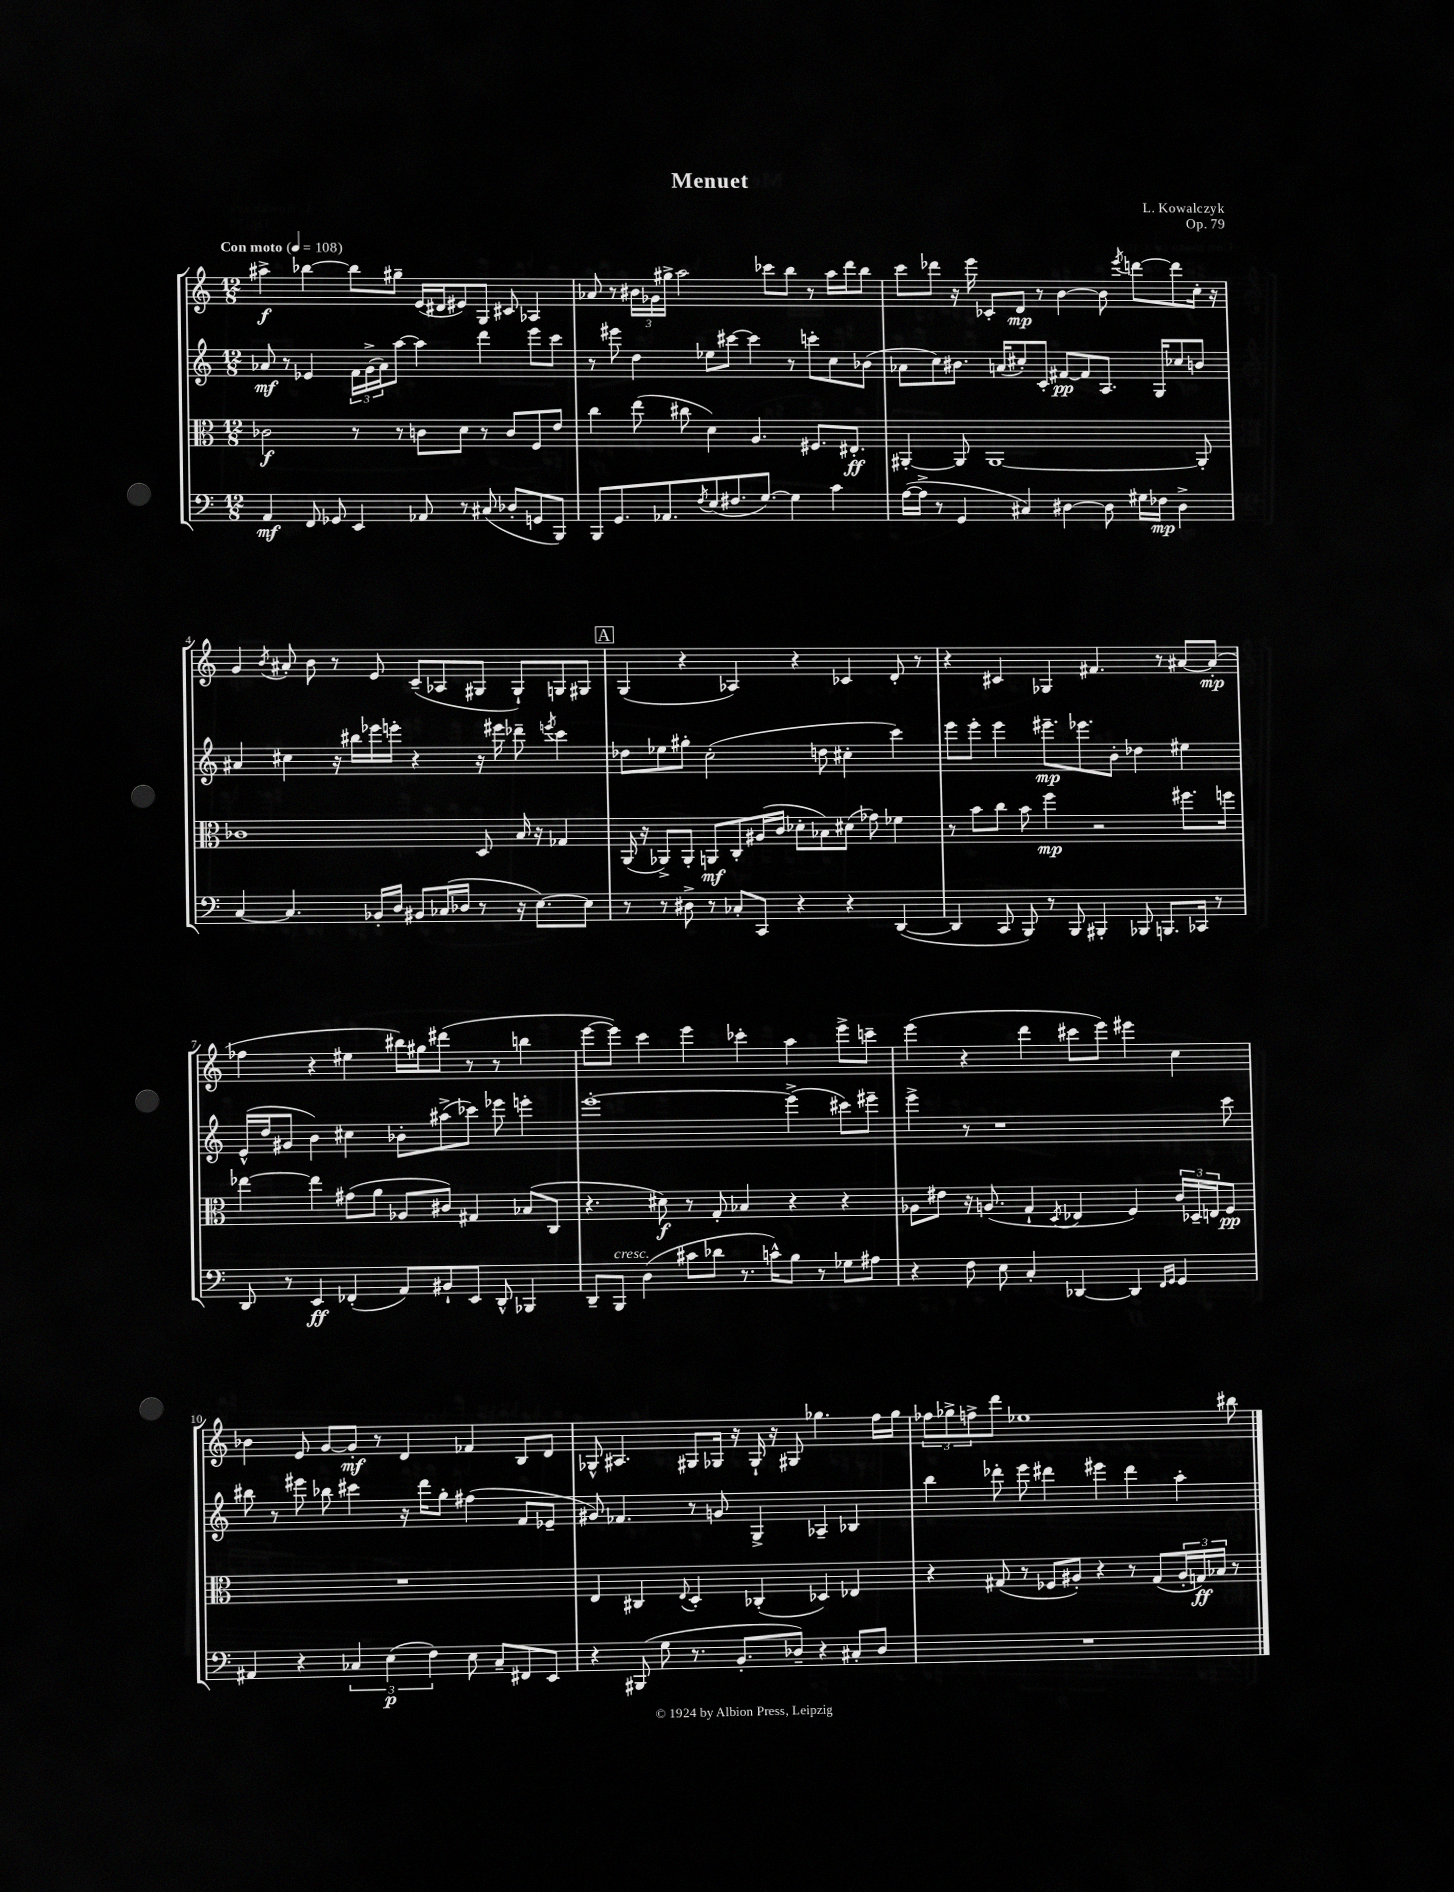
\header { title = "Menuet" composer = "L. Kowalczyk" opus = "Op. 79" }
<<
\new StaffGroup <<
\new Staff = "s0" {
    \clef treble \key c \major \numericTimeSignature \time 12/8 \tempo "Con moto" 4 = 108
    ais''4->\f bes''4~ bes''8 gis''8-- e'16( dis'16 eis'8) g8 cis'8 aes4 |
    aes'8 r8 \tuplet 3/2 { bis'16 ges'16 gis''16-> } a''2 ces'''8 b''8 r8 a''16 d'''16 b''8 |
    c'''8 des'''8 r16 e'''16 ces'8-. d'8\mp r8 b'4~ b'8 \acciaccatura { e'''8 } d'''8~ d'''8 c''16-. r16 |
    g'4 \acciaccatura { b'8 } ais'8-. b'8 r8 e'8 c'8--( aes8 gis8 gis8-!) g8 gis8 |
    \mark \markup { \box "A" } g4( r4 aes4) r4 ces'4 d'8-. r8 |
    r4 cis'4 ges4 fis'4. r8 ais'8~ ais'8-.\mp( |
    fes''4 r4 eis''4 bis''16) gis''16 dis'''8( r8 r8 b''4 |
    e'''8~ e'''8) c'''4 e'''4 ces'''4-. a''4 e'''8-> c'''8-- |
    e'''4( r4 d'''4 cis'''8 e'''8) eis'''4 c''4 |
    bes'4 e'8 g'8~ g'8-.\mf r8 d'4 fes'4 b8 d'8 |
    ges8-^ ais4. gis8 ges16 r16 ges16-! r16 gis8 ges''4. f''16 ges''16 |
    \tuplet 3/2 { fes''8 ges''8-> f''8-> } d'''8 ees''1 bis''8 \bar "|." |
}
\new Staff = "s1" {
    \clef treble \key c \major \numericTimeSignature \time 12/8
    aes'8\mf r8 ees'4 \tuplet 3/2 { f'16 g'16->( aes'16) } a''8~ a''4 d'''4 e'''8 c'''8 |
    r8 eis'''8 d''4 ees''8 cis'''8~ cis'''4 r8 c'''8-. c''8 bes'8( |
    aes'8 c''8) bis'8. a'16( cis''8-.) c'8-. fis'8~\pp fis'8 a8. g16 ces''8 b'8 |
    ais'4 cis''4 r16 bis''16 ees'''16 e'''16-. r4 r16 eis'''16 des'''8-- \acciaccatura { e'''8 } c'''4 |
    \mark \markup { \box "A" } des''8 ees''8 gis''8-. c''2-.( d''8 cis''4-. c'''4) |
    e'''8 e'''8-. e'''4 eis'''8.--\mp ees'''8. b'8-. des''4 eis''4 |
    e'16-^( d''16 gis'8 b'4) cis''4 bes'8-. ais''8->( ces'''8) ees'''8 e'''4-. |
    e'''1~-. e'''4->( cis'''8) eis'''8-- |
    e'''4-> r8 r1 c'''8 |
    bis''8 r8 eis'''8 bes''8 cis'''4 r16 d'''16 g''8-. fis''4( f'8 ees'8-- |
    gis'8) fes'4. r8 g'8 g4-> aes4-- bes4 |
    b''4 des'''8-. e'''8 dis'''4 eis'''4 dis'''4 a''4-. \bar "|." |
}
\new Staff = "s2" {
    \clef alto \key c \major \numericTimeSignature \time 12/8
    ces'2\f r8 r8 c'8 d'8 r8 c'8 f8 e'8 |
    c''4 e''8( cis''8 d'4) a4. fis8. eis8.-.\ff |
    ais,4~-. ais,8 ais,1~ ais,8-. |
    ces'1 d8 b16 r16 ges4 |
    \mark \markup { \box "A" } a,16( r16 aes,8->) aes,8-. a,8\mf c8-. ais16( c'16 des'8-. bes8) dis'8( ges'8) fes'4 |
    r8 b'8 c''8 b'8 f''4\mp r2 fis''8. f''16 |
    ees''4~ ees''4 gis'8( a'8 aes8 cis'8) gis4 bes8( c8 |
    r4. dis'8\f) r8 g8-. bes4 r4 r4 |
    aes8 eis'8 r16 a8.( g4-! \acciaccatura { d8 } ees4 f4) \tuplet 3/2 { c'16 des16-- e16 } f8\pp |
    R1. |
    e4 cis4 \appoggiatura { e8 } d4-. ces4-.( des4) ees4 |
    r4 gis8( r8 fes8 ais8-.) r4 r8 gis8( \tuplet 3/2 { ais16-. g16\ff) bes16 } r8 \bar "|." |
}
\new Staff = "s3" {
    \clef bass \key c \major \numericTimeSignature \time 12/8
    a,4\mf f,8 ges,8 e,4 aes,8 r8 cis8( des8-. g,8 b,,8) |
    b,,8 g,8. aes,8. \acciaccatura { f8 } e8( fis8. g8.~) g4 c'4 |
    a16~( a16-> r8 g,4 cis4) dis4~ dis8 gis16 fes16\mp dis4-> |
    c4~ c4. bes,16-. d16 bis,8 ces16( des16 r8 r16 e8.~) e8 |
    \mark \markup { \box "A" } r8 r8 dis8-> r8 ces8-. c,8 r4 r4 d,4~( |
    d,4 c,8 b,,8) r8 b,,8 bis,,4-. bes,,8 b,,8. ces,16 r8 |
    d,8 r8 e,4\ff fes,4-.( a,8) bis,8-! e,8 d,8-^ bes,,4 |
    d,8-- b,,8^\markup { \italic "cresc." } d4( cis'8 des'8 r8. c'16-^) b8 r8 ges8 ais8 |
    r4 f8 e8 c4-. des,4~ des,4 \grace { f,16 g,16 } g,4 |
    ais,4 r4 \tuplet 3/2 { ces4 e4\p( f4) } e8 ces8-- fis,8 e,8 |
    r4 bis,,8( g8 r8. b,8.-. des8--) r4 cis8-. des8 |
    R1. \bar "|." |
}
>>
>>
